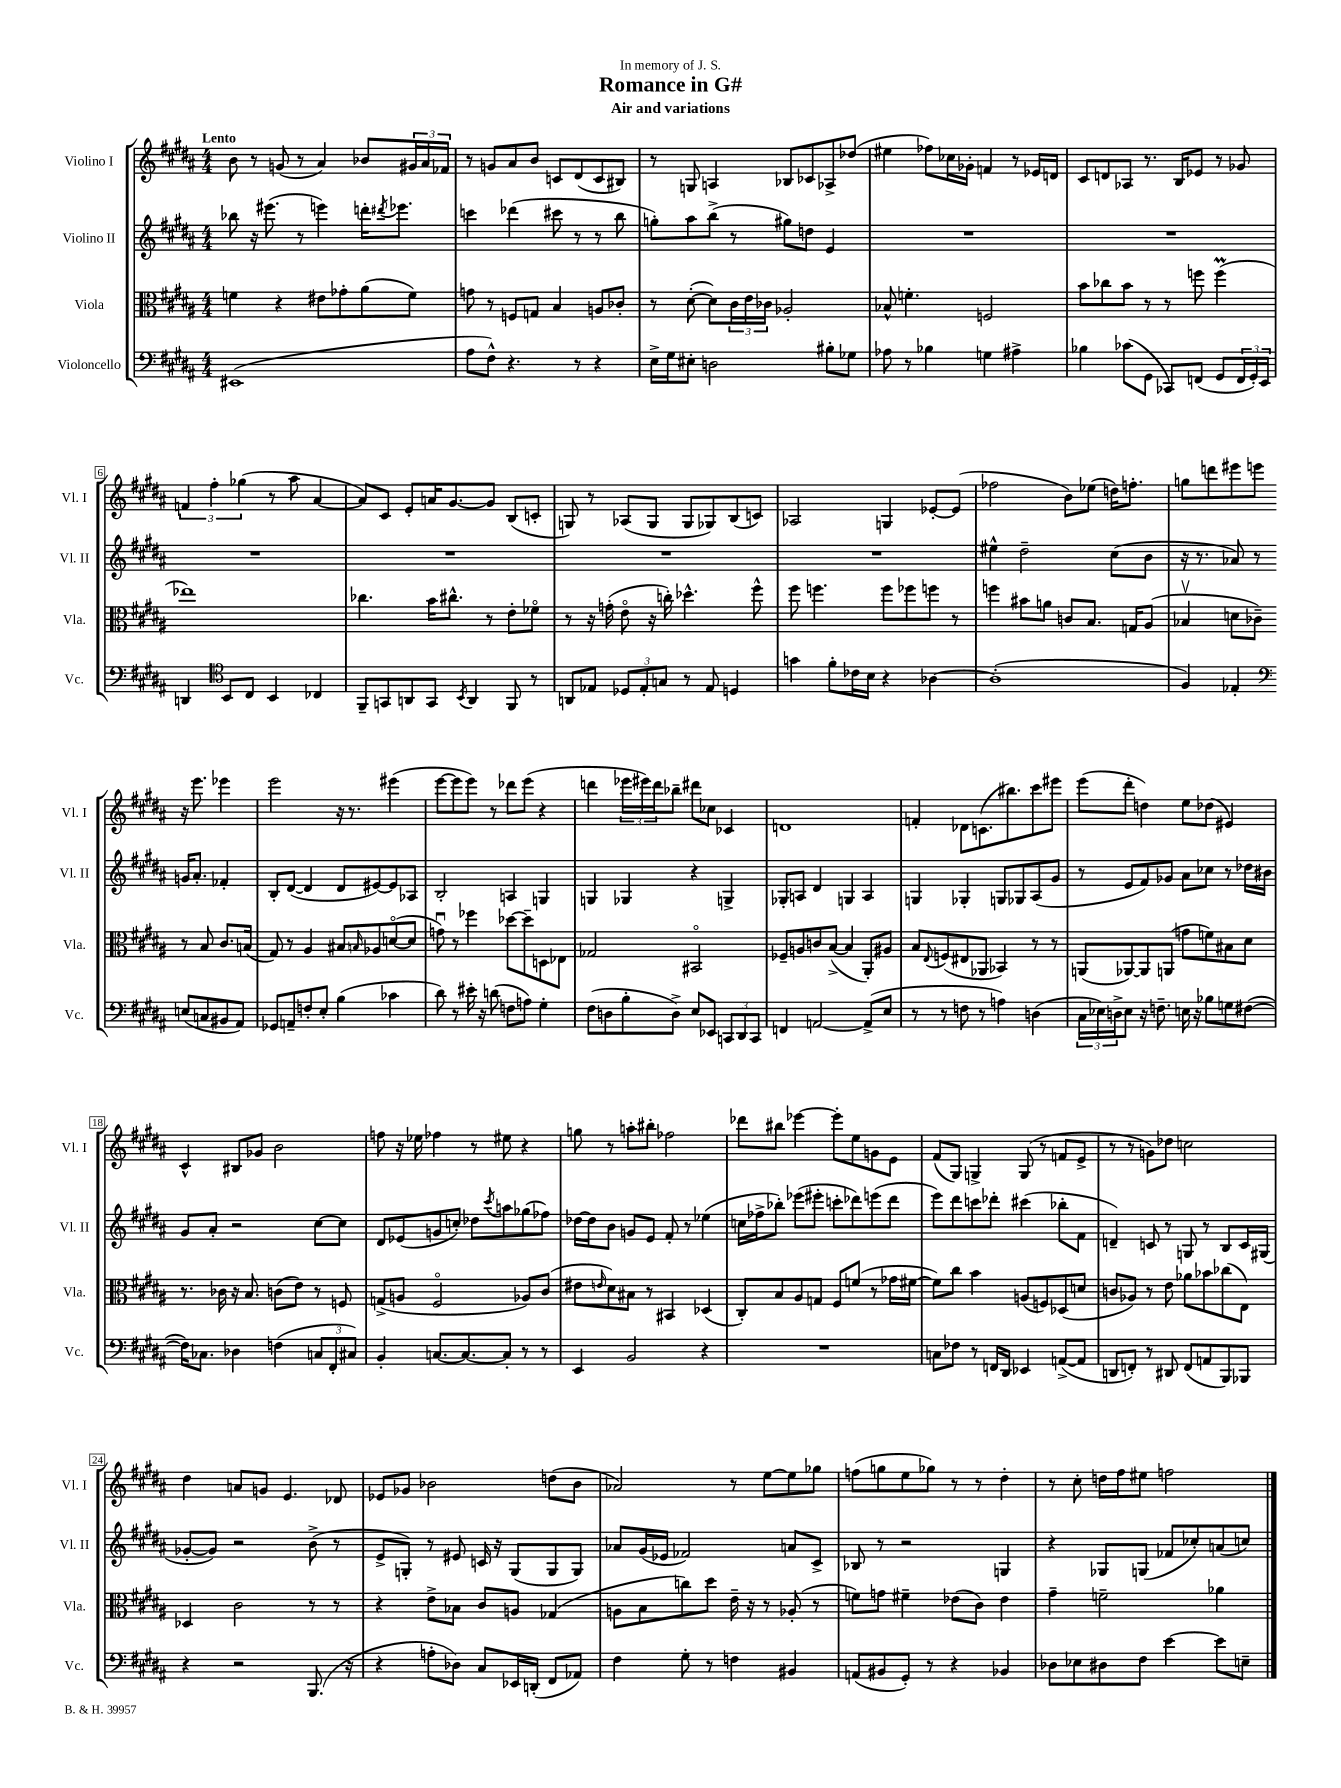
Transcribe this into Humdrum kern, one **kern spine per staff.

**kern	**kern	**kern	**kern
*staff4	*staff3	*staff2	*staff1
*clefF4	*clefC3	*clefG2	*clefG2
*k[f#c#g#d#a#]	*k[f#c#g#d#a#]	*k[f#c#g#d#a#]	*k[f#c#g#d#a#]
*M4/4	*M4/4	*M4/4	*M4/4
(1EE#	4f\	8bb-\	8b\
.	.	16r	8r
.	.	(8.eee#\	.
.	4r	.	(8g/
.	.	8r	8r
.	8e#\L	4eee\)	4a#/)
.	8g-'\	.	.
.	(8a#\	16ddd'\LK	8b-/L
.	.	8qddd#/	.
.	.	8.eee-\J	.
.	8f\J)	.	24g#/L
.	.	.	24a#/
.	.	.	24f-/JJ
=	=	=	=
8A#\L	8g\	4ccc\	8r
8F#^^\J)	8r	.	8g/L
4.r	8F/L	(4ddd-\	8a#/
.	8G/J	.	8b/J
.	4B/	8ccc#\	8c/L
8r	.	8r	(8d#/
4r	8A/L	8r	8c/
.	8c-'/J	8bb\	8B#/J)
=	=	=	=
16E^\LL	8r	8gg'\L)	8r
16G#\J	.	.	.
8E#'\J	([8d#'\	8aa#\	8G/
2D\	8d#\]L)	(8bb^\J	4A/
.	24c#\L	8r	.
.	24e\	.	.
.	24c-\JJ	.	.
.	2A-'/	8gg#\L)	8B-/L
.	.	8dd\J	8c-/
8B#'\L	.	4e/	8A-^/
8G-\J	.	.	(8dd-/J
=	=	=	=
8A-\	8B-^^/	1r	4ee#\
8r	4.f'\	.	.
4B-\	.	.	8ff-\L)
.	.	.	16cc-\L
.	.	.	16g-'\JJ
4G\	2F/	.	4f/
4A#^\	.	.	8r
.	.	.	16e-/LL
.	.	.	16d/JJ
=	=	=	=
4B-\	8b\L	1r	8c#/L
.	8cc-\	.	8d/
(8c-\L	8b\J	.	8A-/J
8GG#\J	8r	.	8.r
8CC-/L)	8r	.	.
.	.	.	16B/LK
(8FF/J	8ff\	.	8e-/J
8GG#/L	(4ff\	.	8r
24FF/L	.	.	8g-/
24GG#'/)	.	.	.
24EE/JJ	.	.	.
=	=	=	=
4DD/	1ee-)	1r	6f/
.	.	.	6ff#'\
*clefC4	*	*	*
8BB/L	.	.	.
.	.	.	(6gg-\
8C#/J	.	.	.
4BB/	.	.	8r
.	.	.	8aa#\
4C-/	.	.	[4a#/
=	=	=	=
8FF#~/L	4.cc-\	1r	8a#/]L)
8GG/	.	.	8c#/J
8AA/	.	.	8e'/L
8GG/J	16b\LK	.	16a/K
.	8.cc#^^\J	.	[8.g#/
8qBB/	.	.	.
4AA/	.	.	.
.	8r	.	8g#/]J
8FF#/	8e'\L	.	(8B/L
8r	8f-o\J	.	8c'/J
=	=	=	=
8AA/L	8r	1r	8G/)
8E-/J	16r	.	8r
.	(16g'\	.	.
12D-/L	8eo\	.	(8A-/L
12E-'/	.	.	.
.	16r	.	8G/J
12G/J	.	.	.
.	16cc'\)	.	.
8r	4.dd-^^\	.	8G/L
8E-/	.	.	8G-/)
4D/	.	.	(8B/
.	8ff#^^\	.	8c/J)
=	=	=	=
4g\	8ff#\	1r	2A-/
.	4.ff\	.	.
8f#'\L	.	.	.
16c-\L	.	.	.
16B\JJ	.	.	.
4r	8ff\L	.	4G/
.	8ff-\	.	.
[4A-\	8ff\J	.	[8e-'/L
.	8r	.	(8e-/]J
=	=	=	=
(1A-']	4ff\	4ee#^^\	2ff-\
.	8b#\L	2dd#~\	.
.	8a\J	.	.
.	8c/L	.	8b\L)
.	8.B/J	.	(8ee-\J
.	.	(8cc#\L	16dd\LK)
.	16G/LK	.	8.ff'\J
.	(8A#/J	8b\J	.
=	=	=	=
4F#/)	4B-v/	16r	8gg\L
.	.	8.r	.
.	.	.	8ddd\
4E-'/	8d\L	8a-/)	8eee#\
.	8c-~\J)	8r	8eee\J
*clefF4	*	*	*
(8E/L	8r	16g/LK	16r
.	.	8.a-'/J	8.eee\
8C/	8B-/	.	.
8BB#/	8.c-/L	4f-'/	4eee-\
8AA#/J)	.	.	.
.	(16B/Jk	.	.
=	=	=	=
8GG-/L	8G#/)	8B'/L	2eee\
8AA~/	8r	([8d#/J	.
8F'/	4A#/	4d#/]	.
8E'/J	.	.	.
(4B\	8B#/L	8d#/L	16r
.	.	.	8.r
.	16qqB/	.	.
.	8A-/	[8e#/)	.
4c-\	([8do/	8e#/]	(4eee#\
.	8d/]J	8A-/J	.
=	=	=	=
8d#\)	8gu\)	2B'/	[8eee\L
8r	8r	.	8eee\]
16e#'\	4ff-\	.	8eee\J)
16r	.	.	.
(8d\	.	.	8r
8F\L	[8dd-\L	4A/	8ddd-\L
8A\J)	8dd-~\]	.	(8eee\J
4G#'\	8D\	4G/	4r
.	8E-\J	.	.
=	=	=	=
(8F#\L	2G-/	4G/	4ddd\
8D\	.	.	.
8B'\	.	4G-/	24eee-\LL
.	.	.	24eee#\)
.	.	.	24ddd\J
8D^\J)	.	.	8bb-~\J
8E/L	2BB#o/	4r	8ddd#\L
8EE-/J	.	.	8cc-\J
12CC/L	.	4G^/	4c-/
12DD#/	.	.	.
12CC/J	.	.	.
=	=	=	=
4FF/	8F-~/L	8G-'/L	1d
.	8A/	8A/J	.
[2AA/	8c/	4d#/	.
.	([8B^/J	.	.
.	4B/]	4G/	.
(8AA^/]L	8AA#'/L)	4A/	.
8E/J	8A#/J	.	.
=	=	=	=
8r	8B/L	4G/	4f'/
.	8qqE/	.	.
8r	(8F/	.	.
8F\	8E#/	4G-'/	8d-\L
8r	8AA-/J	.	(8.c\
4A\)	4BB-/)	8G/L	.
.	.	.	8.bb#\)
.	.	8G-/	.
(4D\	8r	(8A#/	8ccc#\
.	8r	8g#/J	8eee#\J
=	=	=	=
24C#\LL	(8AA/L	8r	(8eee\L
24E-\)	.	.	.
24D^\J	.	.	.
8E-\J	[8AA-/)	8e/L	8ddd#'\J
16r	8AA-/]	8f#/)	4dd\)
8.F~\	.	.	.
.	(8AA/J	8g-/J	.
16E\	8g\L	8a#\L	8ee\L
16r	.	.	.
8B-\L	8f\)	8cc-\J	(8dd-\J
8G\	8B#\	8r	4e#/)
([8F#\J	8d#\J	16dd-\LL	.
.	.	16b#\JJ	.
=	=	=	=
16F#\]LK)	8.r	8g#/L	4c#^^/
8.C-\J	.	.	.
.	.	8a#'/J	.
.	16c-\	.	.
4D-\	16r	2r	8B#/L
.	8.B/	.	.
.	.	.	8g-/J
(4F\	(8c\L	.	2b\
.	8e\J)	.	.
12C/L	8r	[8cc#\L	.
12FF#'/	.	.	.
.	8F/	8cc#\]J	.
12C#/J)	.	.	.
=	=	=	=
4BB'/	(8G^/L	8d#/L	8ff\
.	8A/J	(8e-/	16r
.	.	.	16ee-\
[8.C/L	2F#o/	8g/	4ff-\
.	.	8cc'/J)	.
8.C/_	.	.	.
.	.	8dd-\L	8r
.	.	8qccc#/	.
8C'/]J	.	8aa\	8ee#\
8r	8A-/L)	(8gg-\	4r
8r	(8c#/J	8ff-\J)	.
=	=	=	=
4EE/	8e#\L	[16dd-\LL	8gg\
.	.	16dd-\]J	.
.	16qqe/	.	.
.	8d#\)	8b\J	8r
2BB/	8B#\J	8g/L	8aa'\L
.	8r	8e/J	8bb#'\J
.	4BB#/	8f#'/	2ff-\
.	.	8r	.
4r	(4D-/	(4ee-\	.
=	=	=	=
1r	8C#'/L)	16cc\LL	8ddd-\L
.	.	16ff-^\J	.
.	8B/	8bb-'\J)	8bb#\J
.	8A#/	(8eee-\L	[4eee-\
.	8G/J	8eee#'\J	.
.	8F#/L	8ccc'\L	8eee-'\]L
.	(8f/J	8ddd-\)	8ee\
.	8r	(8eee\	8g\
.	16g-\LL	8ddd-\J	8e\J
.	[16f#\JJ	.	.
=	=	=	=
8C\L	8f#\]L)	8eee\L)	(8f#/L
8F-\J	8cc#\J	8ddd#\	8G#/J)
8r	4b\	8ccc\	4G^/
16FF/LL	.	8ddd-'\J	.
16DD#/JJ	.	.	.
4EE-/	(8A/L	(4ccc#\	(8G/
.	8F/)	.	8r
([8AA^/L	(8D-/	8bb-'\L	8f/L
8AA/]J	8d/J	8f#\J	8e^/J
=	=	=	=
8DD/L	8c/L	4d~/)	8r
8FF'/J)	8A-/J)	.	8r
8r	8r	8c/	8g\L)
8DD#/	8e\	8r	8dd-\J
(8FF/L	8a-\L	8G/	2cc\
8AA/	8b-\	8r	.
8BBB/)	(8cc-\	8B/L	.
8BBB-/J	8E\J)	16c/L	.
.	.	(16G#/JJ	.
=	=	=	=
4r	4D-/	[8g-'/L	4dd#\
.	.	8g-/]J)	.
2r	2c#\	2r	8a/L
.	.	.	8g/J
.	.	.	4.e/
(8.BBB/	8r	(8b^\	.
.	8r	8r	8d-/
16r	.	.	.
=	=	=	=
4r	4r	8e^/L	8e-/L
.	.	8G'/J)	8g-/J
8A'\L	8e^\L	8r	2b-\
8D-\J)	8B-\J	8e#/	.
8C#/L	8c#/L	16c/	.
.	.	16r	.
16EE-/L	8A/J	(8G/L	.
(16DD'/JJ	.	.	.
8FF#/L	(4G-/	8G/	(8dd\L
8AA-/J)	.	8G/J)	8b-\J
=	=	=	=
4F#\	8A\L	8a-/L	2a-/)
.	8B\	(16g#/L	.
.	.	16e-/JJ	.
8G#'\	8cc\)	2f-/)	.
8r	8dd#\J	.	.
4F\	16e~\	.	8r
.	16r	.	.
.	8r	.	[8ee\L
4BB#/	(8A-'/	8a/L	8ee\]
.	8r	8c#^/J	8gg-\J
=	=	=	=
(8AA/L	8f\L)	8B-/	(8ff\L
8BB#/	8g\J	8r	8gg\
8GG#'/J)	4f#~\	2r	8ee\
8r	.	.	8gg-\J)
4r	(8e-\L	.	8r
.	8c#\J)	.	8r
4BB-/	4e-\	4G/	4dd#'\
=	=	=	=
8D-\L	4g#~\	4r	8r
8E-\	.	.	8cc#'\
8D#\	2f~\	8G-/L	16dd\LL
.	.	.	16ff#\J
8F#\J	.	(8G/J	8ee#\J
[4e\	.	8f-/L	2ff\
.	.	8cc-'/)	.
8e\]L	4a-\	(8a/	.
8E~\J	.	8cc/J)	.
==	==	==	==
*-	*-	*-	*-
